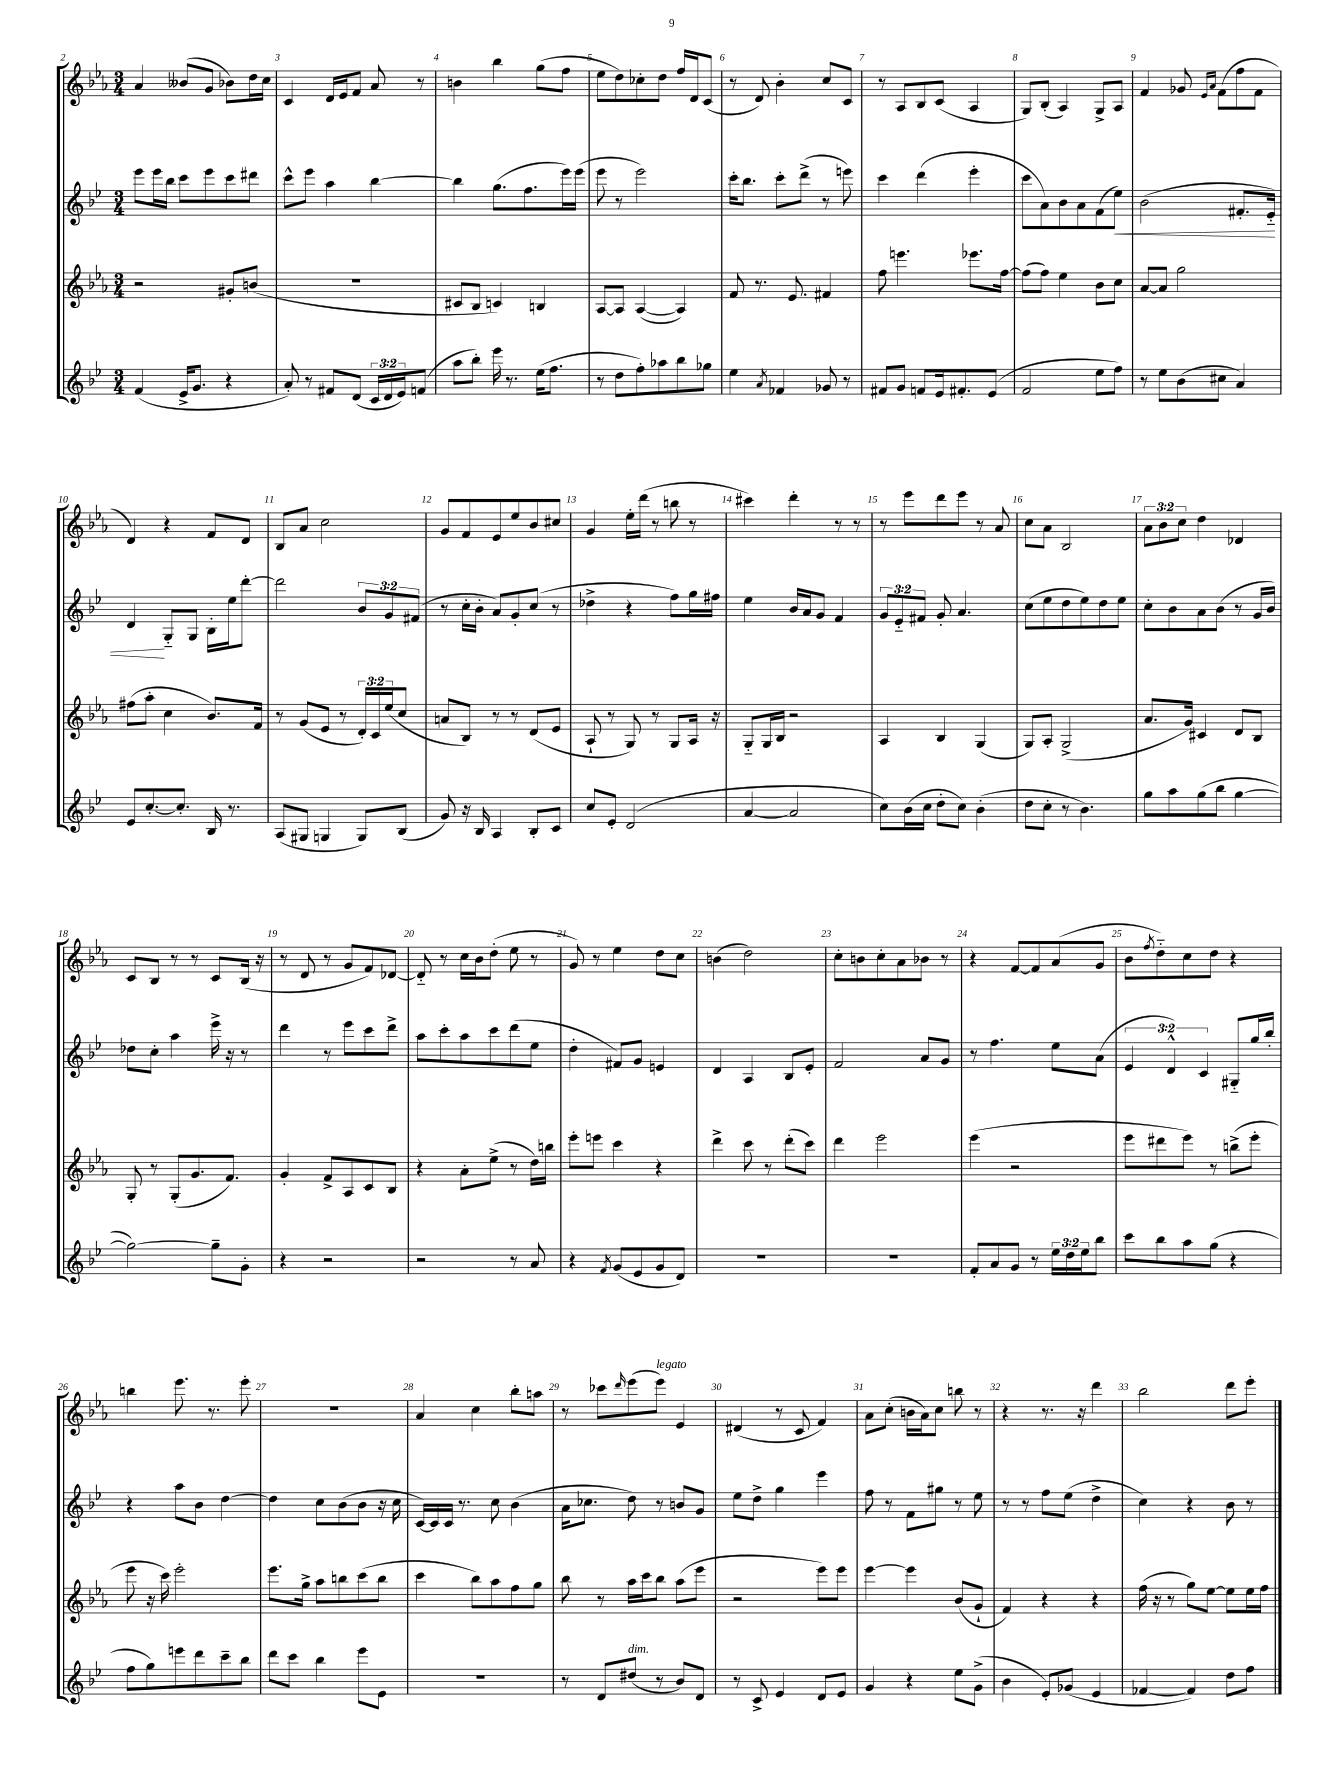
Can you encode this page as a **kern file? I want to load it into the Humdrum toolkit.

**kern	**kern	**kern	**kern
*staff4	*staff3	*staff2	*staff1
*clefG2	*clefG2	*clefG2	*clefG2
*k[b-e-]	*k[b-e-a-]	*k[b-e-]	*k[b-e-a-]
*M3/4	*M3/4	*M3/4	*M3/4
(4f	2r	8eee-	4a-
.	.	16eee-	.
.	.	16bb-	.
16e-^	.	8ccc	(8b--
8.g	.	.	.
.	.	8eee-	8g
4r	8g#'	8ccc	8b-)
.	(8b	8ddd#	16dd
.	.	.	16cc
=	=	=	=
8a')	2.r	8ccc^^	4c
8r	.	8eee-	.
8f#	.	4aa	16d
.	.	.	16e-
(8d	.	.	8f
24c	.	[4bb-	8a-
24d	.	.	.
24e-)	.	.	.
(8f	.	.	8r
=	=	=	=
8aa	8c#	4bb-]	4b
8bb-')	8B-	.	.
16eee-	4c)	(8.gg	4bb-
8.r	.	.	.
.	.	8.ff	.
(16ee-	4B	.	(8gg
8.ff	.	.	.
.	.	16eee-)	8ff
.	.	(16eee-	.
=	=	=	=
8r	[8A-	8eee-	8ee-
8dd	8A-]	8r	8dd)
8ff')	([4A-	2eee-)	8cc-'
8aa-	.	.	8dd
8bb-	4A-])	.	16ff
.	.	.	16d
8gg-	.	.	(8c
=	=	=	=
4ee-	8f	16ccc'	8r
.	.	8.bb-	.
.	8.r	.	8d)
8qa	.	.	.
4f-	.	8ccc'	4b-'
.	8.e-	.	.
.	.	(8ddd^	.
8g-	4f#	8r	8cc
8r	.	8eee)	8c
=	=	=	=
8f#	8ff	4ccc	8r
8g	4.eee	.	8A-
8f	.	(4ddd	8B-
16e-	.	.	(8c
8.f#'	.	.	.
.	8.eee-	4eee-'	4A-
(8e-	.	.	.
.	[16ff	.	.
=	=	=	=
2f	(8ff]	8ccc	8G)
.	8ff)	8a)	(8B-'
.	4ee-	8b-	4A-)
.	.	8a	.
8ee-	8b-	(8f	8G^
8ff)	8cc	8ee-)	8A-
=	=	=	=
8r	[8a-	(2b-	4f
8ee-	8a-]	.	.
(8b-	2gg	.	8g-
.	.	.	16qqe-
.	.	.	16qqa-
8cc#	.	.	(8f
4a)	.	8.f#'	8ff
.	.	.	8f
.	.	16e-'~)	.
=	=	=	=
8e-	(8ff#	4d	4d)
[8.cc'	8aa-'	.	.
.	4cc	8G'~	4r
8.cc']	.	.	.
.	.	8G	.
16B-	8.b-)	16B-'	8f
8.r	.	16ee-	.
.	.	[8ddd'	8d
.	16f	.	.
=	=	=	=
(8A	8r	2ddd]	8B-
8G#	(8g	.	8a-
4G	8e-	.	2cc
.	8r	.	.
8G)	24d')	12b-	.
.	24c	.	.
.	(24ee-	12g	.
(8B-	8cc	.	.
.	.	(12f#	.
=	=	=	=
8g)	8a	8r	8g
16r	8B-)	16cc'	8f
16B-	.	16b-'	.
4A	8r	8a)	8e-
.	8r	8g'	8ee-
8B-'	(8d	(8cc	8b-
8c	8e-	8r	8cc#
=	=	=	=
8cc	8A-`	4dd-^	4g
8e-'	8r	.	.
(2d	8G)	4r	16ee-'
.	.	.	(16ddd
.	8r	.	8r
.	8G	8ff)	8bb
.	16A-	16gg	8r
.	16r	16ff#	.
=	=	=	=
[4a	8G'~	4ee-	4ccc#)
.	16G	.	.
.	16B-	.	.
2a]	2r	16b-	4ddd'
.	.	16a	.
.	.	8g	.
.	.	4f	8r
.	.	.	8r
=	=	=	=
8cc)	4A-	12g	8r
.	.	12e-'~	.
(16b-	.	.	8eee-
.	.	12f#	.
16cc	.	.	.
8dd'	4B-	8g'	8ddd
8cc)	.	4.a	8eee-
(4b-'	(4G	.	8r
.	.	.	8a-
=	=	=	=
8dd	8G)	(8cc	8cc
8cc'	8A-'	8ee-	8a-
8r	(2G^	8dd	2B-
4.b-)	.	8ee-)	.
.	.	8dd	.
.	.	8ee-	.
=	=	=	=
8gg	8.a-	8cc'	12a-
.	.	.	12b-
8aa	.	8b-	.
.	.	.	12cc
.	16g)	.	.
(8gg	4c#	8a	4dd
8bb-	.	(8b-	.
[4gg	8d	8r	4d-
.	8B-	16g	.
.	.	16b-)	.
=	=	=	=
2gg_)	8G'	8dd-	8c
.	8r	8cc'	8B-
.	(8G'	4aa	8r
.	8.g	.	8r
8gg~]	.	16eee-^	8c
.	8.f)	16r	.
8g'	.	8r	(16B-
.	.	.	16r
=	=	=	=
4r	4g'	4ddd	8r
.	.	.	8d
2r	8f^	8r	8r
.	8A-	8eee-	8g
.	8c	8ccc	8f)
.	8B-	8ddd^	[8d-
=	=	=	=
2r	4r	8aa	8d-'~]
.	.	8ccc'	8r
.	8a-'	8aa	16cc
.	.	.	16b-
.	(8ee-^	8ccc	(8dd'
8r	8r	(8ddd	8ee-
8a	16dd)	8ee-	8r
.	16bb	.	.
=	=	=	=
4r	8eee-'	4dd'	8g)
.	8eee	.	8r
8qf	.	.	.
(8g	4ccc	8f#)	4ee-
8e-	.	8g	.
8g	4r	4e	8dd
8d)	.	.	8cc
=	=	=	=
2.r	4ddd^	4d	(4b
.	8ccc	4A	2dd)
.	8r	.	.
.	(8ddd'	8B-	.
.	8ccc)	8e-'	.
=	=	=	=
2.r	4ddd	2f	8cc'
.	.	.	8b
.	2eee-	.	8cc'
.	.	.	8a-
.	.	8a	8b-
.	.	8g	8r
=	=	=	=
8f'	(4eee-	8r	4r
8a	.	4.ff	.
8g	2r	.	[8f
8r	.	.	8f]
24ee-	.	8ee-	(8a-
24dd	.	.	.
24ee-	.	.	.
8bb-	.	(8a	8g
=	=	=	=
8ccc	8eee-	6e-	8b-
.	.	.	8qff
8bb-	8ddd#	.	8dd'~)
.	.	6d^^)	.
8aa	8eee-)	.	8cc
.	.	6c	.
(8gg	8r	.	8dd
4r	(8bb^	8G#'~	4r
.	8eee-'	16gg	.
.	.	16bb-'	.
=	=	=	=
8ff	8eee-	4r	4bb
8gg)	16r	.	.
.	16ccc)	.	.
8eee	2eee-'	8aa	8.eee-
8ddd	.	8b-	.
.	.	.	8.r
8ccc~	.	[4dd	.
8bb-	.	.	8eee-'
=	=	=	=
8ddd	8.eee-	4dd]	2.r
8ccc	.	.	.
.	16gg^	.	.
4bb-	8aa-	8cc	.
.	8bb	(8b-	.
8eee-	(8ccc	8b-	.
8e-	8bb	16r	.
.	.	16cc	.
=	=	=	=
2.r	4ccc	[16c)	4a-
.	.	16c]	.
.	.	16c	.
.	.	8.r	.
.	8bb-)	.	4cc
.	8aa-	8cc	.
.	8ff	(4b-	8bb-'
.	8gg	.	8aa
=	=	=	=
8r	8bb-	16a	8r
.	.	8.cc-	.
8d	8r	.	8ccc-
.	.	.	16qqddd
(8dd#	16aa-	8dd)	(8eee-
.	16ccc	.	.
8r	8bb-	8r	8eee-)
8b-)	(8aa-	8b	4e-
8d	8eee-	8g	.
=	=	=	=
8r	2r	8ee-	(4d#
8c^	.	8dd^	.
4e-	.	4gg	8r
.	.	.	8c
8d	8eee-)	4eee-	4f)
8e-	8eee-	.	.
=	=	=	=
4g	[4eee-	8ff	8a-
.	.	8r	(8cc'
4r	4eee-]	8f	16b
.	.	.	16a-)
.	.	8gg#	8cc
8ee-	(8b-	8r	8bb
(8g^	8g`	8ee-	8r
=	=	=	=
4b-	4f)	8r	4r
.	.	8r	.
8e-')	4r	8ff	8.r
(8g-	.	(8ee-	.
.	.	.	16r
4e-	4r	4dd^	4ddd
=	=	=	=
[4f-	(16ff	4cc)	2bb-
.	16r	.	.
.	8r	.	.
4f-])	8gg)	4r	.
.	[8ee-	.	.
8dd	8ee-]	8b-	8ddd
8ff	16ee-	8r	8eee-'
.	16ff	.	.
==	==	==	==
*-	*-	*-	*-
